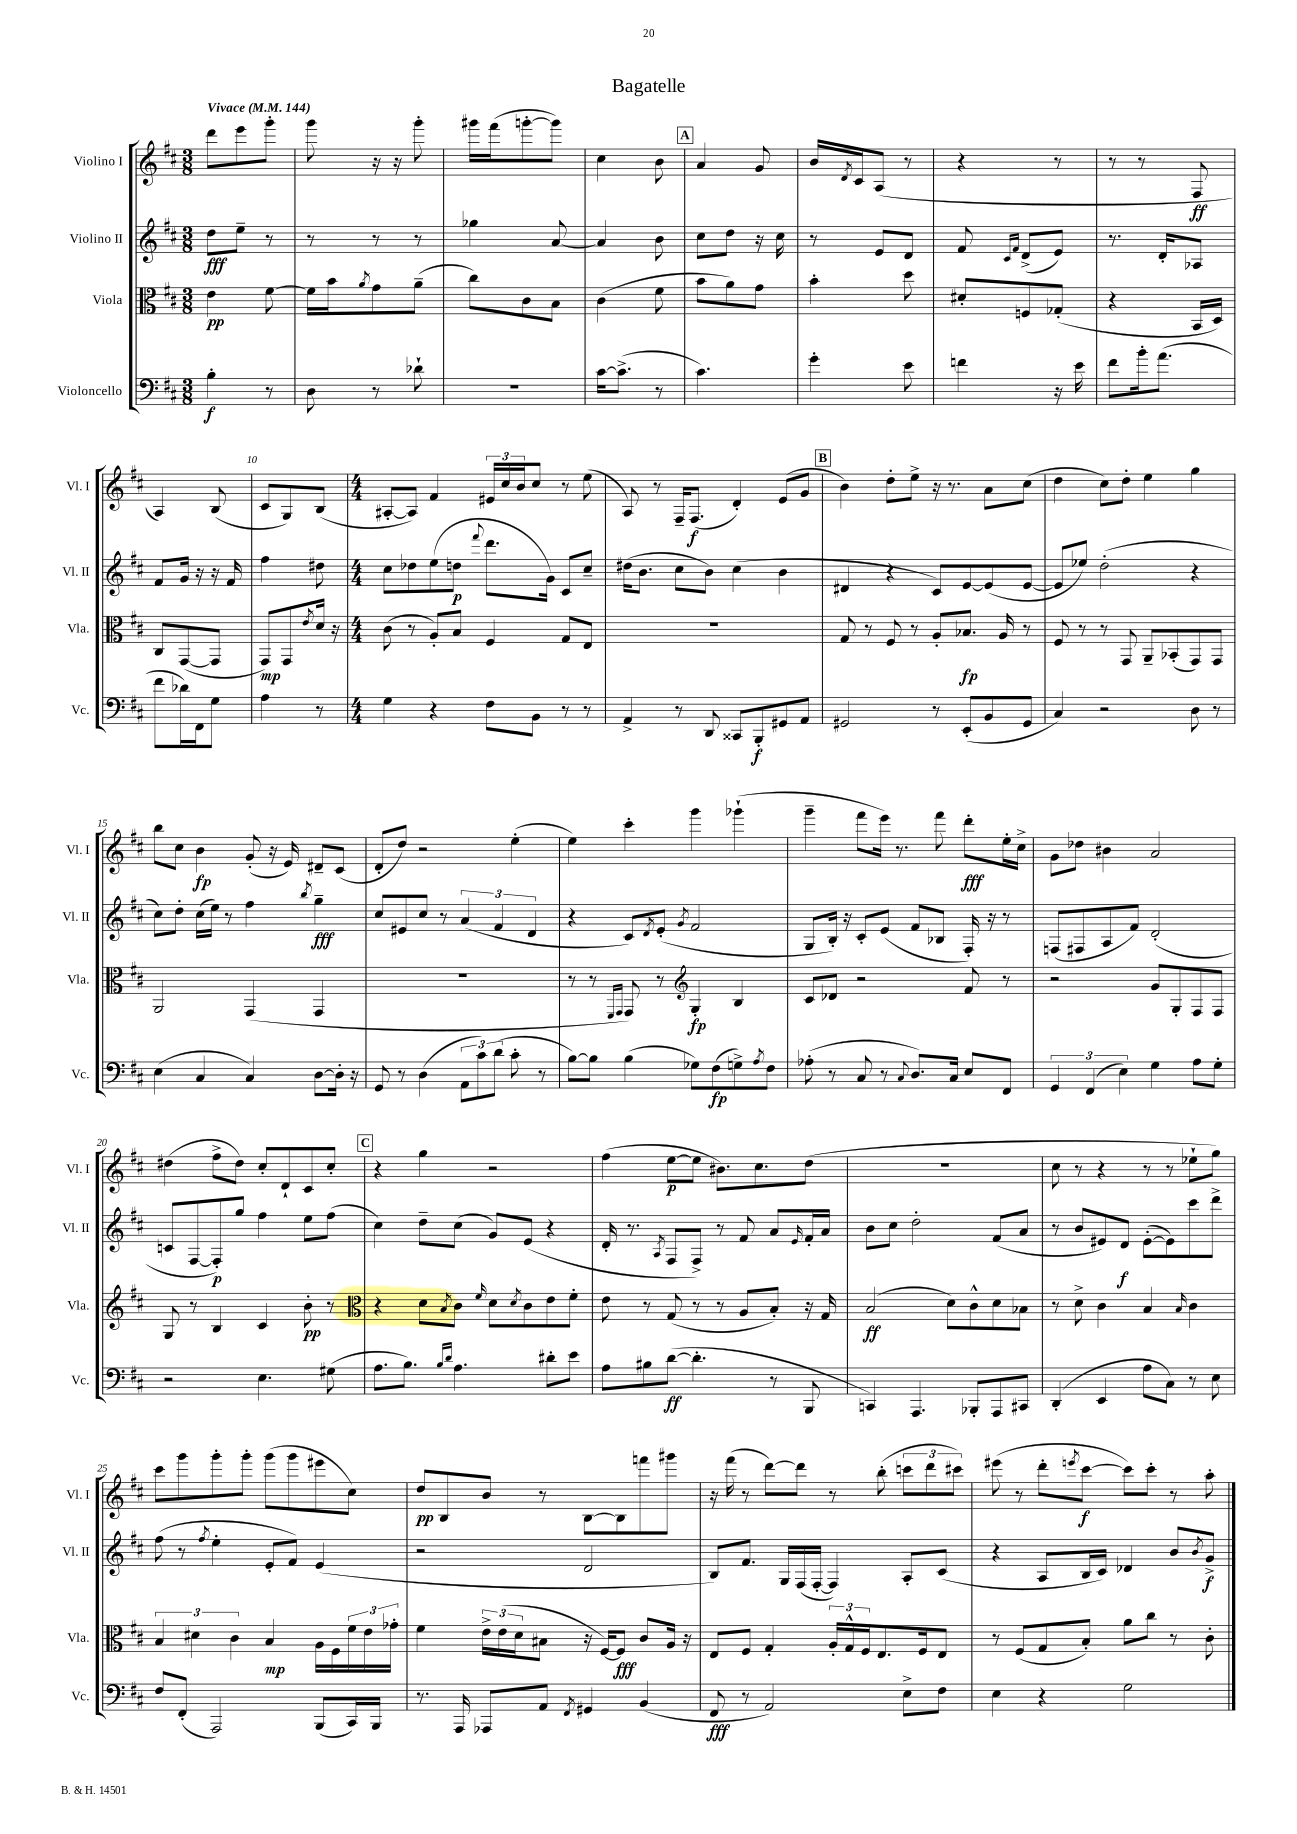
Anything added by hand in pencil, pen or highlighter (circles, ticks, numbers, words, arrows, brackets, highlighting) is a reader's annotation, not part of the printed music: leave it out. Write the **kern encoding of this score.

**kern	**dynam	**kern	**dynam	**kern	**dynam	**kern	**dynam
*part4	*part4	*part3	*part3	*part2	*part2	*part1	*part1
*staff4	*staff4	*staff3	*staff3	*staff2	*staff2	*staff1	*staff1
*I"Violoncello	*	*I"Viola	*	*I"Violino II	*	*I"Violino I	*
*I'Vc.	*	*I'Vla.	*	*I'Vl. II	*	*I'Vl. I	*
*clefF4	*	*clefC3	*	*clefG2	*	*clefG2	*
*k[f#c#]	*	*k[f#c#]	*	*k[f#c#]	*	*k[f#c#]	*
*M3/8	*	*M3/8	*	*M3/8	*	*M3/8	*
*MM144	*	*MM144	*	*MM144	*	*MM144	*
=1	=1	=1	=1	=1	=1	=1	=1
!	!	!	!	!	!	!LO:TX:a:B:t=Vivace	!
4B'\	f	4e\	pp	8dd\L	fff	8ddd\L	.
.	.	.	.	8ee~\J	.	8eee\	.
8r	.	[8f#\	.	8r	.	8ggg'\J	.
=2	=2	=2	=2	=2	=2	=2	=2
8D\	.	16f#\LL]	.	8r	.	8ggg\	.
.	.	16b\J	.	.	.	.	.
.	.	8qa/	.	.	.	.	.
8r	.	8g\	.	8r	.	16r	.
.	.	.	.	.	.	16r	.
8d-X`\	.	(8a~\J	.	8r	.	8ggg'\	.
=3	=3	=3	=3	=3	=3	=3	=3
4.r	.	8cc#\L)	.	4gg-X\	.	16ggg#X\LL	.
.	.	.	.	.	.	(16fff#\J	.
.	.	8c#\	.	.	.	[8gggn'\	.
.	.	8B\J	.	[8a/	.	8ggg\J])	.
=4	=4	=4	=4	=4	=4	=4	=4
[16c#\KL	.	(4c#\	.	4a/]	.	4cc#\	.
(8.c#^\J]	.	.	.	.	.	.	.
8r	.	8f#\	.	8b\	.	8b\	.
!!LO:REH:place=s1:t=A
=5	=5	=5	=5	=5	=5	=5	=5
4.c#\)	.	8b\L	.	8cc#\L	.	4a/	.
.	.	8a\)	.	8dd\J	.	.	.
.	.	8g\J	.	16r	.	8g/	.
.	.	.	.	16cc#\	.	.	.
=6	=6	=6	=6	=6	=6	=6	=6
4g'\	.	4b'\	.	8r	.	16b/LL	.
.	.	.	.	.	.	8qd/	.
.	.	.	.	.	.	16c#/J	.
.	.	.	.	8e/L	.	(8A/J	.
8e\	.	8dd\	.	8d/J	.	8r	.
=7	=7	=7	=7	=7	=7	=7	=7
4fn\	.	8d#X'/L	.	8f#/	.	4r	.
.	.	.	.	16qqc#/LL	.	.	.
.	.	.	.	16qqf#/JJ	.	.	.
.	.	8Fn/	.	(8d^/L	.	.	.
16r	.	(8G-X'/J	.	8e/J)	.	8r	.
16e\	.	.	.	.	.	.	.
=8	=8	=8	=8	=8	=8	=8	=8
8f#\L	.	4r	.	8.r	.	8r	.
16b'\k	.	.	.	.	.	8r	.
(8.a\J	.	.	.	16d'/KL	.	.	.
.	.	16BB/LL	.	8A-X/J	.	8F#/	ff
.	.	16D/JJ)	.	.	.	.	.
!!LO:LB:g=z
=9	=9	=9	=9	=9	=9	=9	=9
8f#\L	.	8C#/L	.	8f#/L	.	4A/)	.
16d-X\L)	.	([8GG/	.	16g/Jk	.	.	.
16FF#\J	.	.	.	16r	.	.	.
8G\J	.	8GG/J]	.	16r	.	(8B/	.
.	.	.	.	16f#/	.	.	.
=10	=10	=10	=10	=10	=10	=10	=10
4A\	.	8GG/L)	mp	4ff#\	.	8c#/L	.
.	.	8GG/	.	.	.	8G/)	.
.	.	8qe/	.	.	.	.	.
8r	.	16d/Jk	.	8dd#X\	.	(8B/J	.
.	.	16r	.	.	.	.	.
=11	=11	=11	=11	=11	=11	=11	=11
*M4/4	*	*M4/4	*	*M4/4	*	*M4/4	*
4G\	.	(8c#\	.	8cc#\L	.	[8A#X'/L	.
.	.	8r	.	8dd-X\	.	8A#/J])	.
4r	.	8A'/L)	.	(8ee\	.	4f#/	.
.	.	8B/J	.	8ddn\J	p	.	.
.	.	.	.	8qqfff#/	.	.	.
8F#\L	.	4F#/	.	8.ddd\L	.	24e#X/LL	.
.	.	.	.	.	.	24cc#/	.
.	.	.	.	.	.	24b/J	.
8BB\J	.	.	.	.	.	8cc#/J	.
.	.	.	.	16g\Jk)	.	.	.
8r	.	8G/L	.	8c#/L	.	8r	.
8r	.	8E/J	.	8cc#~/J	.	(8ee\	.
=12	=12	=12	=12	=12	=12	=12	=12
4AA^/	.	1r	.	(16dd#X\KL	.	8A/)	.
.	.	.	.	8.b\J	.	.	.
.	.	.	.	.	.	8r	.
8r	.	.	.	8cc#\L	.	16F#~/KL	.
.	.	.	.	.	.	(8.F#/J	f
8DD/	.	.	.	8b\J)	.	.	.
8CC##X/L	.	.	.	(4cc#\	.	4d'/)	.
8BBB'/	f	.	.	.	.	.	.
8GG#X/	.	.	.	4b\	.	(8e/L	.
8AA/J	.	.	.	.	.	8g/J	.
!!LO:REH:place=s1:t=B
=13	=13	=13	=13	=13	=13	=13	=13
2GG#X/	.	8G/	.	4d#X/	.	4b\)	.
.	.	8r	.	.	.	.	.
.	.	8F#/	.	4r	.	8dd'\L	.
.	.	8r	.	.	.	8ee^\J	.
8r	.	8A'/L	.	8c#/L)	.	16r	.
.	.	.	.	.	.	8.r	.
(8EE'/L	.	8.B-X/J	fp	[8e/	.	.	.
8BB/	.	.	.	(8e/]	.	8a\L	.
.	.	16A/	.	.	.	.	.
8GG#/J	.	8r	.	[8e/J	.	(8cc#\J	.
=14	=14	=14	=14	=14	=14	=14	=14
4C#/)	.	8F#/	.	8e/L]	.	4dd\	.
.	.	8r	.	8ee-X/J)	.	.	.
2r	.	8r	.	(2dd'\	.	8cc#\L)	.
.	.	8GG/	.	.	.	8dd'\J	.
.	.	8AA~/L	.	.	.	4ee\	.
.	.	(8BB-X'/	.	.	.	.	.
8D\	.	8GG/)	.	4r	.	4gg\	.
8r	.	8GG/J	.	.	.	.	.
!!LO:LB:g=z
=15	=15	=15	=15	=15	=15	=15	=15
(4E\	.	2AA/	.	8cc#\L)	.	8bb\L	.
.	.	.	.	8dd'\J	.	8cc#\J	.
4C#/	.	.	.	(16cc#\LL	.	4b\	fp
.	.	.	.	16ee\JJ)	.	.	.
.	.	.	.	8r	.	.	.
4C#/)	.	(4GG/	.	4ff#\	.	(8g'/	.
.	.	.	.	.	.	16r	.
.	.	.	.	.	.	16e/)	.
.	.	.	.	8qbb/	.	.	.
[8D\L	.	4GG/	.	4gg~\	fff	8d#X~/L	.
16D'\Jk]	.	.	.	.	.	(8c#/J	.
16r	.	.	.	.	.	.	.
=16	=16	=16	=16	=16	=16	=16	=16
8GG/	.	1r	.	8cc#/L	.	8d'/L	.
8r	.	.	.	8e#X/	.	8dd/J)	.
(4D\	.	.	.	8cc#/J	.	2r	.
.	.	.	.	8r	.	.	.
12AA\L	.	.	.	(6a/	.	.	.
12c#\)	.	.	.	.	.	.	.
(12d\J	.	.	.	6f#/	.	.	.
8c#'\	.	.	.	.	.	(4ee'\	.
.	.	.	.	6d/	.	.	.
8r	.	.	.	.	.	.	.
=17	=17	=17	=17	=17	=17	=17	=17
[8B\L)	.	8r	.	4r	.	4ee\)	.
8B\J]	.	8r	.	.	.	.	.
.	.	16qqFF#/LL	.	.	.	.	.
.	.	16qqGG/JJ	.	.	.	.	.
(4B\	.	8GG/)	.	8c#/L)	.	4ccc#'\	.
.	.	.	.	8qd/	.	.	.
.	.	8r	.	(8e'/J	.	.	.
*	*	*clefG2	*	*	*	*	*
.	.	.	.	8qg/	.	.	.
8G-X\L)	.	4G'/	fp	2f#/	.	4ggg\	.
(8F#\	fp	.	.	.	.	.	.
8Gn^\)	.	4B/	.	.	.	(4ggg-X`\	.
8qA/	.	.	.	.	.	.	.
8F#\J	.	.	.	.	.	.	.
=18	=18	=18	=18	=18	=18	=18	=18
(8A-X'\	.	8c#/L	.	8G/L	.	4ggg~\	.
8r	.	8d-X/J	.	16B'/Jk)	.	.	.
.	.	.	.	16r	.	.	.
8C#/	.	2r	.	8c#'/L	.	8fff#\L	.
8r	.	.	.	(8e/J	.	16eee\Jk)	.
.	.	.	.	.	.	8.r	.
8qqC#/	.	.	.	.	.	.	.
8.D/L)	.	.	.	8f#/L	.	.	.
.	.	.	.	8B-X/J	.	8fff#\	.
16C#/Jk	.	.	.	.	.	.	.
8E/L	.	8f#/	.	16F#'/)	.	8ddd'\L	fff
.	.	.	.	16r	.	.	.
8FF#/J	.	8r	.	8r	.	16ee'\L	.
.	.	.	.	.	.	16cc#^\JJ	.
=19	=19	=19	=19	=19	=19	=19	=19
6GG/	.	2r	.	(8Fn/L	.	8g\L	.
.	.	.	.	8F#X/	.	8dd-X\J	.
(6FF#/	.	.	.	.	.	.	.
.	.	.	.	8A/	.	4b#X\	.
6E\)	.	.	.	.	.	.	.
.	.	.	.	8f#/J)	.	.	.
4G\	.	8g/L	.	(2d'/	.	2a/	.
.	.	8G'/	.	.	.	.	.
8A\L	.	8F#/	.	.	.	.	.
8G'\J	.	8F#/J	.	.	.	.	.
!!LO:LB:g=z
=20	=20	=20	=20	=20	=20	=20	=20
2r	.	8G/	.	8cn/L	.	(4dd#X\	.
.	.	8r	.	[8F#/	.	.	.
.	.	4B/	.	8F#'/])	p	8ff#^\L	.
.	.	.	.	8gg/J	.	8dd#\J)	.
4.E\	.	4c#/	.	4ff#\	.	8cc#'/L	.
.	.	.	.	.	.	8d`/	.
.	.	8b'\	pp	8ee\L	.	8c#/	.
(8G#X\	.	8r	.	(8ff#\J	.	8cc#'/J	.
!!LO:REH:place=s1:t=C
=21	=21	=21	=21	=21	=21	=21	=21
*	*	*clefC3	*	*	*	*	*
8.A\L	.	4r	.	4cc#\)	.	4r	.
8.B\J)	.	.	.	.	.	.	.
.	.	8d\L	.	8dd~\L	.	4gg\	.
16qqB/LL	.	.	.	.	.	.	.
16qqd/JJ	.	8qB/	.	.	.	.	.
4.A\	.	8c#\J	.	(8cc#\J	.	.	.
.	.	16qqf#/	.	.	.	.	.
.	.	8d\L	.	8g/L)	.	2r	.
.	.	8qd/	.	.	.	.	.
.	.	8c#\	.	(8e/J	.	.	.
8d#X'\L	.	8e\	.	4r	.	.	.
8e\J	.	8f#'\J	.	.	.	.	.
=22	=22	=22	=22	=22	=22	=22	=22
8A\L	.	8e\	.	16d'/	.	(4ff#\	.
.	.	.	.	8.r	.	.	.
8B#X\	.	8r	.	.	.	.	.
.	.	.	.	8qA/	.	.	.
([8d\J	ff	(8G/	.	8F#/L	.	[8ee\L	p
4.d'\]	.	8r	.	8F#^/J)	.	8ee\J]	.
.	.	8r	.	8r	.	8.b#X\L)	.
.	.	8A/L	.	8f#/	.	.	.
.	.	.	.	.	.	8.cc#\	.
8r	.	8B'/J)	.	8a/L	.	.	.
.	.	.	.	16qqe/	.	.	.
8BBB/	.	16r	.	16f#'/L	.	(8dd\J	.
.	.	16G/	.	16a/JJ	.	.	.
=23	=23	=23	=23	=23	=23	=23	=23
4CCn/)	.	(2B/	ff	8b\L	.	1r	.
.	.	.	.	8cc#\J	.	.	.
4.AAA/	.	.	.	2dd'\	.	.	.
.	.	8d\L)	.	.	.	.	.
8BBB-X'/L	.	8c#^^\	.	.	.	.	.
8AAA/	.	8d\	.	(8f#/L	.	.	.
8CC#X/J	.	8B-X\J	.	8a/J	.	.	.
=24	=24	=24	=24	=24	=24	=24	=24
(4DD'/	.	8r	.	8r	.	8cc#\	.
.	.	8d^\	.	8b/L	.	8r	.
4EE/	.	4c#\	.	8e#X/)	.	4r	.
.	.	.	.	8d/J	f	.	.
8A\L	.	4B/	.	([8e#'\L	.	8r	.
8C#\J)	.	.	.	8e#\])	.	8r	.
.	.	16qqB/	.	.	.	.	.
8r	.	4c#\	.	8ccc#\	.	8ee-X`\L	.
8E\	.	.	.	8ddd^\J	.	8gg\J)	.
!!LO:LB:g=z
=25	=25	=25	=25	=25	=25	=25	=25
8F#/L	.	6B/	.	(8ff#\	.	8ccc#\L	.
(8FF#'/J	.	.	.	8r	.	8ggg\	.
.	.	6d#X\	.	.	.	.	.
.	.	.	.	8qff#/	.	.	.
2AAA/)	.	.	.	4ee'\	.	8ggg'\	.
.	.	6c#\	.	.	.	.	.
.	.	.	.	.	.	8ggg'\J	.
.	.	4B/	mp	8e'/L	.	(8ggg\L	.
.	.	.	.	8f#/J)	.	8ggg\	.
(8BBB/L	.	16A\LL	.	(4e/	.	8eee#X\	.
.	.	16F#\	.	.	.	.	.
16CC#/L)	.	24f#\	.	.	.	8cc#\J)	.
.	.	24e\	.	.	.	.	.
16BBB/JJ	.	.	.	.	.	.	.
.	.	24g-X'\JJ	.	.	.	.	.
=26	=26	=26	=26	=26	=26	=26	=26
8.r	.	4f#\	.	2r	.	8dd/L	pp
.	.	.	.	.	.	8B/	.
16AAA/	.	.	.	.	.	.	.
8AAA-X/L	.	24e^\LL	.	.	.	8b/J	.
.	.	(24e\	.	.	.	.	.
.	.	24d\J	.	.	.	.	.
8AA/J	.	8B#X\J	.	.	.	8r	.
8qFF#/	.	.	.	.	.	.	.
4GG#X/	.	16r	.	2d/	.	[8B\L	.
.	.	[16F#/KL)	.	.	.	.	.
.	.	8F#/J]	fff	.	.	8B\]	.
(4BB/	.	8c#/L	.	.	.	8fffn\	.
.	.	16A/Jk	.	.	.	8ggg#X\J	.
.	.	16r	.	.	.	.	.
=27	=27	=27	=27	=27	=27	=27	=27
8FF#/	fff	8E/L	.	8B/L)	.	16r	.
.	.	.	.	.	.	(16fff#\	.
8r	.	8F#/J	.	8.f#/J	.	8r	.
2AA/)	.	4G'/	.	.	.	[8ddd\L)	.
.	.	.	.	16G/LL	.	.	.
.	.	.	.	(16F#/	.	8ddd\J]	.
.	.	.	.	[16F#'/JJ	.	.	.
.	.	24A'/LL	.	4F#/])	.	8r	.
.	.	24G^^/	.	.	.	.	.
.	.	24F#/J	.	.	.	.	.
.	.	8.E/	.	.	.	(8bb'\	.
8E^\L	.	.	.	8A'/L	.	12cccn\L	.
.	.	16F#/k	.	.	.	.	.
.	.	.	.	.	.	12ddd\	.
8F#\J	.	8E/J	.	(8c#/J	.	.	.
.	.	.	.	.	.	12ccc#X\J)	.
=28	=28	=28	=28	=28	=28	=28	=28
4E\	.	8r	.	4r	.	(8eee#X\	.
.	.	(8F#/L	.	.	.	8r	.
4r	.	8G/	.	8A/L	.	8ddd'\L	.
.	.	.	.	.	.	8qeeen/	.
.	.	8B'/J)	.	16B/L	.	[8ccc#\J	f
.	.	.	.	16c#/JJ)	.	.	.
2G\	.	8a\L	.	4d-X/	.	8ccc#\L])	.
.	.	8cc#\J	.	.	.	8ccc#'\J	.
.	.	8r	.	8b/L	.	8r	.
.	.	.	.	8qb/	.	.	.
.	.	8c#'\	.	8g^/J	f	8aa'\	.
==	==	==	==	==	==	==	==
*-	*-	*-	*-	*-	*-	*-	*-
